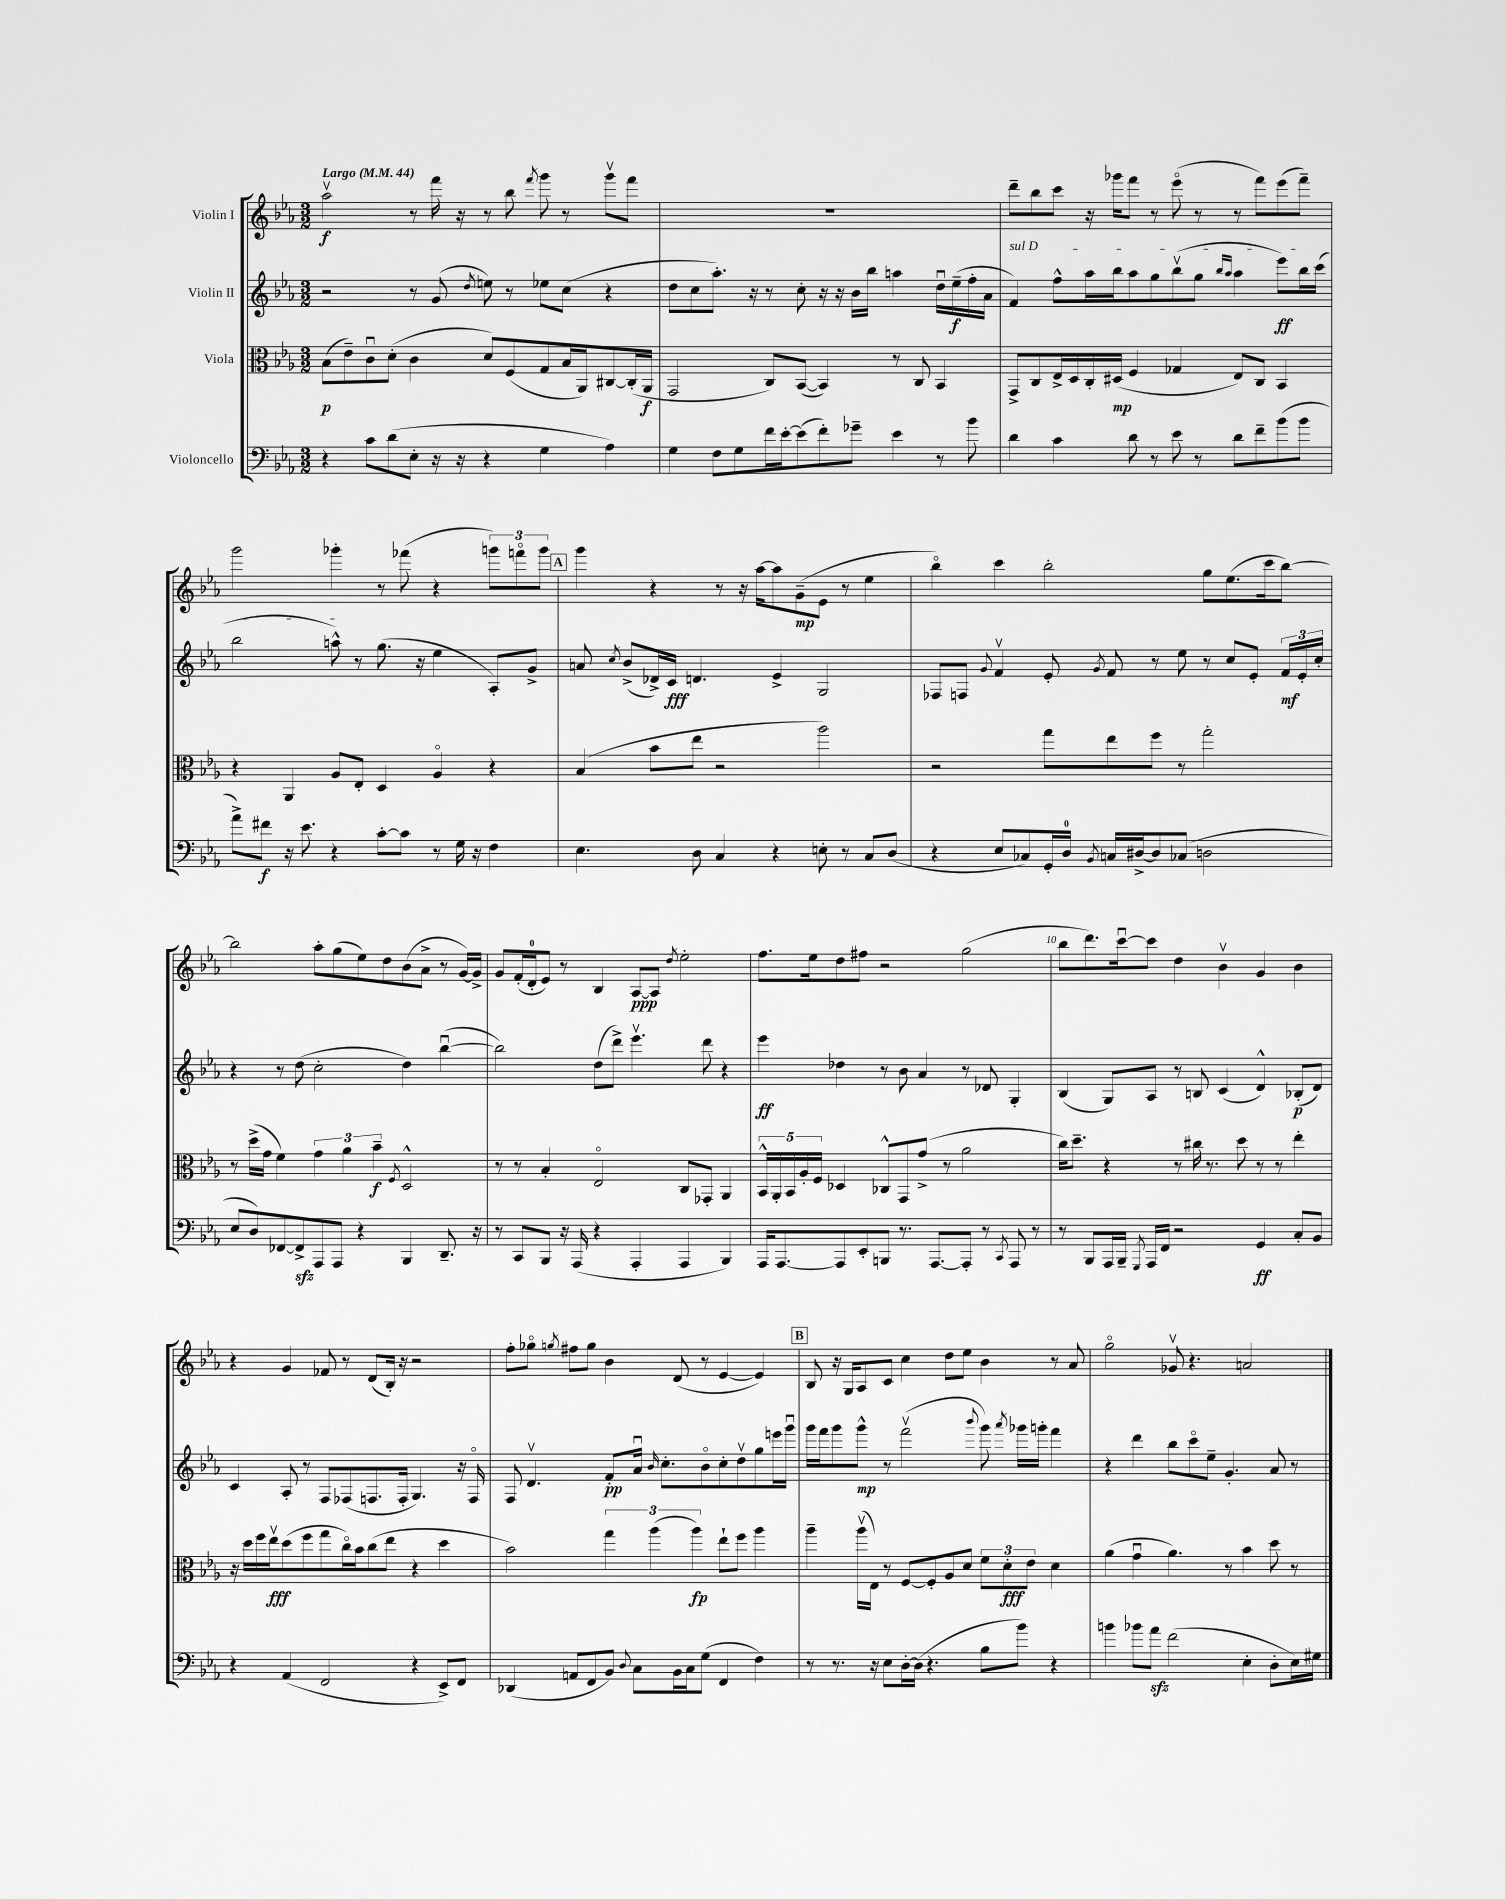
<<
\new StaffGroup <<
\new Staff = "s0" \with { instrumentName = "Violin I" } {
    \clef treble \key ees \major \numericTimeSignature \time 3/2 \tempo "Largo" 4 = 44
    \autoBeamOff aes''2\upbow\f r8 f'''16 r16 r8 bes''8 \acciaccatura { f'''8 } g'''8 r8 g'''8[\upbow f'''8] |
    R1. |
    d'''8[-- bes''8 c'''8] r16 ges'''16[ f'''8] r8 ees'''8\flageolet( r8 r8 f'''8[) ees'''8( f'''8]--) |
    g'''2 ges'''4-. r8 fes'''8( r4 \tuplet 3/2 { g'''8[) f'''8\flageolet g'''8] } |
    \mark \markup { \box "A" } g'''4 r4 r8 r16 aes''16[~ aes''8 g'8--\mp( ees'8] r8 ees''4 |
    bes''4\flageolet) c'''4 bes''2-. g''8[ ees''8.( c'''16 bes''8]~) |
    bes''2 aes''8[-. g''8( ees''8) d''8 bes'8( aes'8]-> r8 g'16[~) g'16]-> |
    g'8[ f'16-.( d'16-0-. ees'8]) r8 bes4 aes8[~\ppp aes8] \acciaccatura { d''8 } ees''2-. |
    f''8.[ ees''16 d''8 fis''8] r2 g''2( |
    bes''8[ d'''8.) c'''16~\downbow c'''8] d''4 bes'4\upbow g'4 bes'4 |
    r4 g'4 fes'8 r8 d'8[( bes16]-.) r16 r2 |
    f''8[-. ges''8]\flageolet \acciaccatura { g''8 } fis''8[ g''8] bes'4 d'8( r8 ees'4~ ees'4) |
    \mark \markup { \box "B" } bes8 r16 g16[ aes8 c'8] c''4 d''8[ ees''8] bes'4 r8 aes'8 |
    g''2\flageolet ges'8\upbow r4. a'2 \bar "|." |
}
\new Staff = "s1" \with { instrumentName = "Violin II" } {
    \clef treble \key ees \major \numericTimeSignature \time 3/2
    \autoBeamOff r2 r8 g'8( \acciaccatura { d''8 } e''8) r8 ees''8[ c''8]( r4 |
    d''8[ c''8 aes''8.]-.) r16 r8 c''8-. r16 r16 bes'16[ bes''16] a''4 d''16[\downbow ees''16--\f( f''16-. aes'16] |
    \once \override TextSpanner.bound-details.left.text = \markup { \italic "sul D" } f'4\startTextSpan) f''8[-^ aes''16 bes''16 aes''8 g''8 bes''8\upbow( g''8] \grace { bes''16[ aes''16] } aes''4 ees'''8[\ff) bes''16 c'''16]( |
    bes''2 a''8-^\stopTextSpan) r8 g''8.( r16 ees''4 aes8[-.) g'8]-> |
    \mark \markup { \box "A" } a'8 \acciaccatura { c''8 } bes'8[->( des'16->) c'16]\fff d'4. ees'4-> g2 |
    fes8[ f8] \appoggiatura { g'8 } f'4\upbow ees'8-. \acciaccatura { g'8 } f'8 r8 ees''8 r8 c''8[ ees'8]-. \tuplet 3/2 { f'16[\mf ees'16-. c''16]-. } |
    r4 r8 d''8( c''2-. d''4) bes''4~\downbow( |
    bes''2) d''8[( d'''8]->) ees'''4.\upbow d'''8 r4 |
    ees'''4\ff des''4 r8 bes'8 aes'4 r8 des'8 g4-. |
    bes4( g8[) aes8] r8 b8 c'4( d'4-^) bes8[-.\p( d'8]) |
    c'4 aes8-. r8 f8[ fes8( f8. f16]-. g4.) r16 f16\flageolet |
    f8 d'4.\upbow f'8[-.\pp aes'16]\downbow \grace { bes'16 } c''8.[-. bes'8\flageolet c''8-. d''8\upbow g''8 e'''16 g'''16]\downbow |
    \mark \markup { \box "B" } g'''16[ f'''16 g'''8 g'''8]-^\mp r8 f'''2\upbow( \appoggiatura { bes'''8 } g'''8) \acciaccatura { aes'''8 } ges'''16[ g'''16]-. f'''4 |
    r4 d'''4 bes''8[ c'''8\flageolet ees''8]-- g'4.-. aes'8 r8 \bar "|." |
}
\new Staff = "s2" \with { instrumentName = "Viola" } {
    \clef alto \key ees \major \numericTimeSignature \time 3/2
    \autoBeamOff bes8[\p( ees'8--) c'8\downbow d'8]-.( c'4 d'8[) f8( g8 bes16 aes,16) cis8~ cis16-.( aes,16]\f |
    g,2 c8[) bes,8]~( bes,4) r8 c8 bes,4 |
    g,8[-> c8 ees16-> d16 c16-. dis16]\mp( f4 ges4 ees8[) c8] bes,4 |
    r4 aes,4 aes8[ ees8]-. d4 aes4\flageolet r4 |
    \mark \markup { \box "A" } bes4( bes'8[ ees''8] r2 aes''2) |
    r2 g''8[ ees''8 f''8] r8 g''2-. |
    r8 d''16[->( g'16] f'4) \tuplet 3/2 { g'4 aes'4 bes'4--\f } \acciaccatura { f8 } d2-^ |
    r8 r8 bes4-. ees2\flageolet c8[ ges,8]-. aes,4 |
    \tuplet 5/4 { bes,16[-^ aes,16-. bes,16 aes16-. f16] } des4 ces8[-^ g,8 g'8]->( r8 aes'2 |
    c''16[) d''8.]-- r4 r8 cis''16 r8. d''8 r8 r8 ees''4-. |
    r16 d''16[ f''16 ees''16\upbow\fff d''8( f''8 g''8 c''16\flageolet) bes'16 c''8( ees''8] r4 d''4 |
    bes'2) \tuplet 3/2 { g''4 aes''4( aes''4\fp) } ees''8[-! f''8] aes''4 |
    \mark \markup { \box "B" } aes''4-- aes''16[\upbow( ees16]) r8 f8[~ f8-. aes8 d'8] \tuplet 3/2 { f'8[ d'8-.\fff ees'8] } d'4 |
    aes'4( g'4\downbow aes'4.) r8 bes'4 d''8 r8 \bar "|." |
}
\new Staff = "s3" \with { instrumentName = "Violoncello" } {
    \clef bass \key ees \major \numericTimeSignature \time 3/2
    \autoBeamOff r4 c'8[ d'8( ees8]-. r16 r16 r4 g4 aes4) |
    g4 f8[ g8 f'16 ees'16~-. ees'8( f'8-.) ges'8]-- ees'4 r8 bes'8 |
    d'4 c'4 d'8 r8 ees'8 r8 d'8[ f'8-- bes'8( bes'8] |
    aes'8[->) fis'8]\f r16 ees'8. r4 c'8[~-. c'8] r8 g16 r16 f4 |
    \mark \markup { \box "A" } ees4. d8 c4 r4 e8-. r8 c8[ d8]( |
    r4 ees8[ ces8) g,16-. d16]-0 \acciaccatura { bes,8 } c16[ dis16~-> dis8 ces8]( d2 |
    ees8[ d8) fes,8~ fes,8->\sfz aes,,8 aes,,8] r4 bes,,4 d,8.-- r16 |
    r8 c,8[ bes,,8] r16 aes,,16( r4 aes,,4-. aes,,4 bes,,4) |
    aes,,16[ aes,,8.~ aes,,8 ees,8-. b,,8] r8. aes,,8.[~ aes,,8]-. r8 \acciaccatura { c,8 } aes,,8 r8 |
    r8 bes,,8[ aes,,16 bes,,16]-- \acciaccatura { g,,8 } aes,,16[ f,16] r2 g,4\ff c8[-. bes,8] |
    r4 aes,4( f,2 r4 ees,8[->) f,8] |
    des,4( a,8[ f,8 bes,8]) \appoggiatura { d8 } c8[ bes,16 c16 g8]( f,4 f4) |
    \mark \markup { \box "B" } r8 r8. r16 ees8[ d16~-. d16]( r4. bes8[ bes'8]) r4 |
    b'4 bes'8[ aes'8]\sfz f'2( ees4-. d8[-. ees16) gis16] \bar "|." |
}
>>
>>
\layout { \context { \Score \override BarNumber.break-visibility = ##(#f #t #t) barNumberVisibility = #(every-nth-bar-number-visible 5) } }
